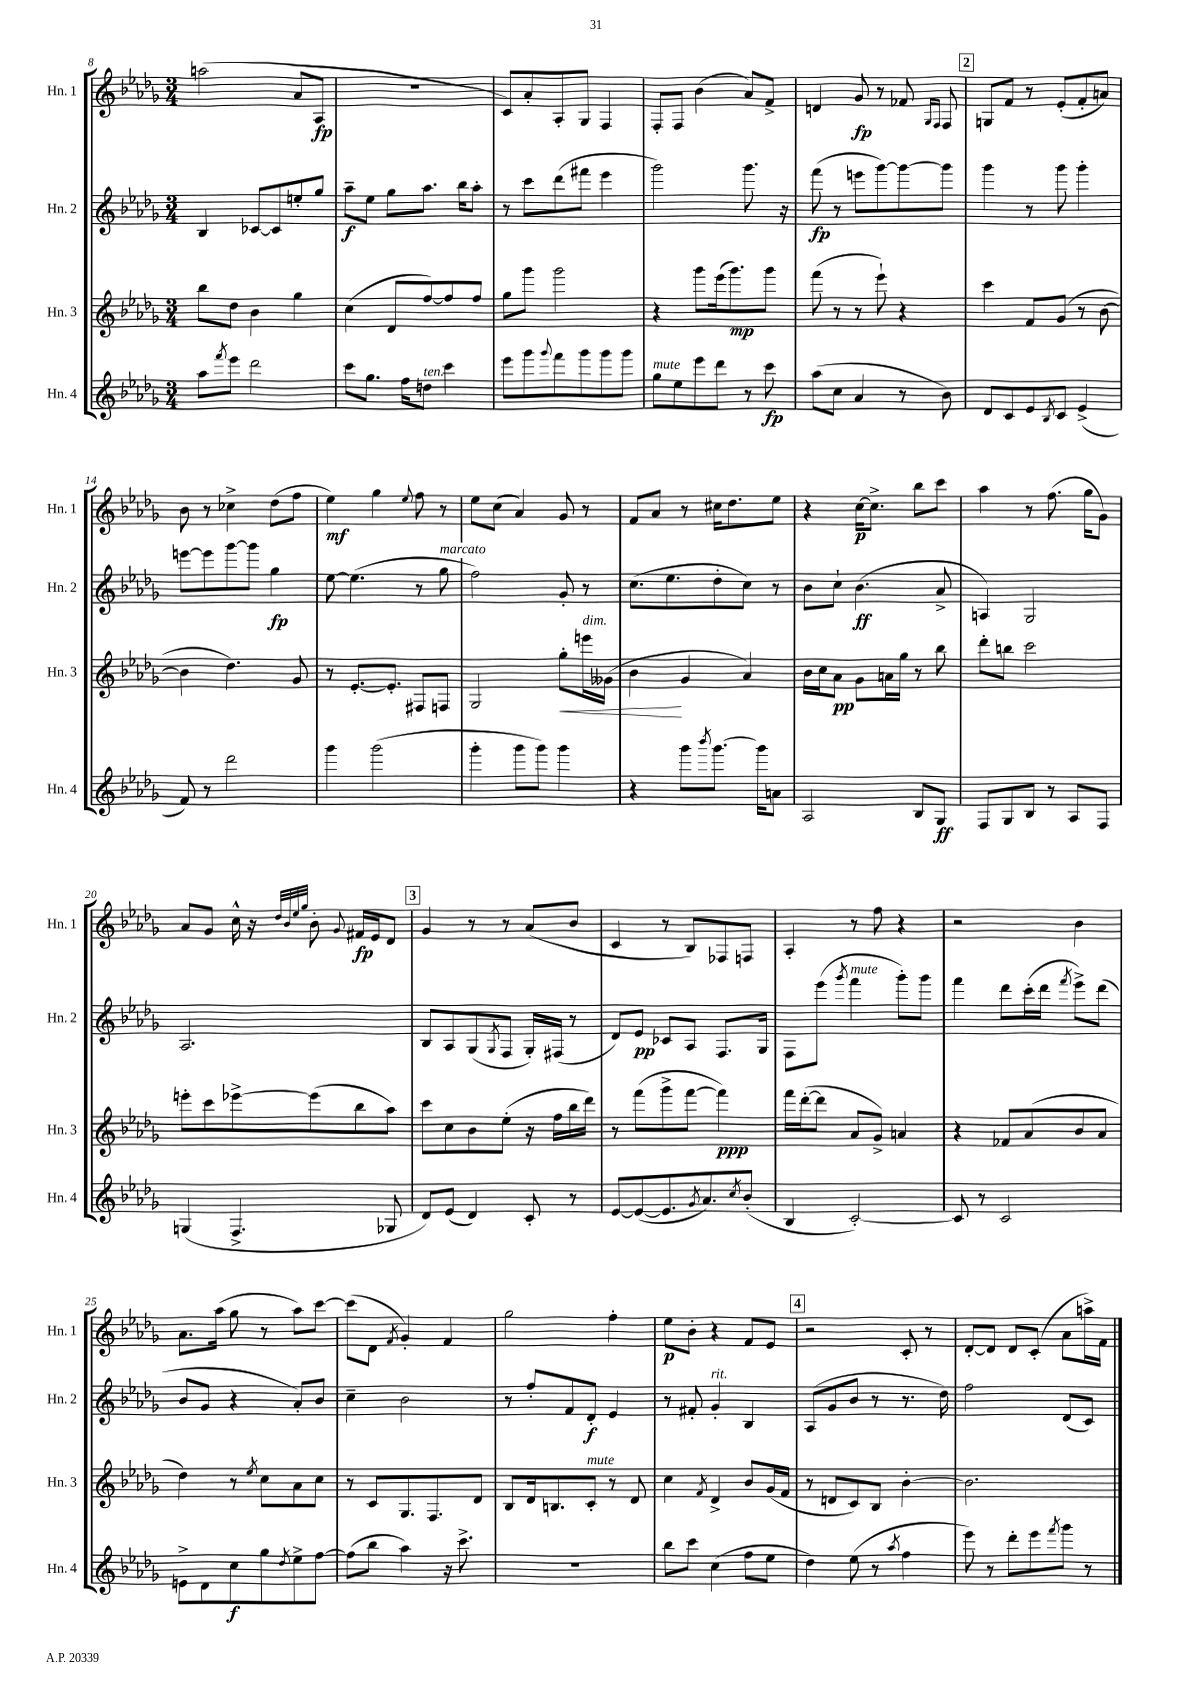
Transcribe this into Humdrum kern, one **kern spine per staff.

**kern	**kern	**kern	**kern
*staff4	*staff3	*staff2	*staff1
*clefG2	*clefG2	*clefG2	*clefG2
*k[b-e-a-d-g-]	*k[b-e-a-d-g-]	*k[b-e-a-d-g-]	*k[b-e-a-d-g-]
*M3/4	*M3/4	*M3/4	*M3/4
8aa-\L	8bb-\L	4B-/	(2aa\
8qfff/	.	.	.
8eee-\J	8dd-\J	.	.
2ddd-\	4b-\	[8c-/L	.
.	.	8c-/]	.
.	4gg-\	8ee'/	8a-/L
.	.	8gg-/J	8A-/J
=	=	=	=
8ccc\L	(4cc\	8aa-~\L	2.r
8.gg-\J	.	8ee-\J	.
.	8d-/L	8gg-\L	.
16ff\LK	.	.	.
8dd\J	[8ff/)	8.aa-\J	.
4ccc\	8ff/]	.	.
.	.	16bb-\LK	.
.	8ff/J	8aa-'\J	.
=	=	=	=
8eee-\L	8gg-\L	8r	8c/L)
8ggg-\	8ggg-\J	8ccc\L	8a-'/
8qqggg-/	.	.	.
8fff\	2ggg-\	(8ddd-\	8A-'/
8ggg-\	.	8fff#\J	8G-/J
8ggg-\	.	4eee-\	4F/
8ggg-\J	.	.	.
=	=	=	=
8gg-\L	4r	2ggg-\)	8F'/L
8ee-\	.	.	8F/J
8eee-\	8ggg-\L	.	(4b-\
8ddd-\J	(16eee-\k	.	.
.	8.ggg-\)	.	.
8r	.	8.ggg-\	8a-/L)
8ccc\	8ggg-\J	.	8f^/J
.	.	16r	.
=	=	=	=
(8aa-\L	(8fff\	(8fff\	4d/
8cc\J	8r	8r	.
4a-/	8r	8eee\L	8g-/
.	8eee-`\)	[8ggg-\)	8r
8r	4r	8ggg-\_	8f-/
.	.	.	16qqG-/LL
.	.	.	16qqF/JJ
8b-\)	.	8ggg-\]J	8F/
=	=	=	=
8d-/L	4ccc\	4ggg-\	8G/L
8c/	.	.	8f/J
8e-/	8f/L	8r	8r
8qB-/	.	.	.
8c/J	(8g-/J	8ggg-\	(8e-'/L
(4e-^/	8r	4ggg-'\	8f'/
.	[8b-\	.	8a/J)
=	=	=	=
8f/)	4b-\]	[8eee\L	8b-\
8r	.	8eee\]	8r
2ddd-\	4.dd-\)	[8ggg-\	4cc-^\
.	.	8ggg-\]J	.
.	.	4gg-\	(8dd-\L
.	8g-/	.	8ff\J
=	=	=	=
4ggg-\	8r	[8ee-\	4ee-\)
.	[8.e-'/L	(4.ee-\]	.
(2ggg-\	.	.	4gg-\
.	8.e-'/]J	.	.
.	.	.	8qqee-/
.	8F#/L	8r	8ff\
.	8F/J	8gg-\	8r
=	=	=	=
4ggg-'\	2G-/	2ff\)	8ee-\L
.	.	.	(8cc\J
8ggg-\L	.	.	4a-/)
8ggg-\J)	.	.	.
4ggg-\	8gg-'\L	8g-'/	8g-/
.	16eee\L	8r	8r
.	(16g--\JJ	.	.
=	=	=	=
4r	4b-\	(8.cc\L	8f/L
.	.	.	8a-/J
.	.	8.ee-\	.
8ggg-\L	4g-/	.	8r
8qbbb-/	.	.	.
[8.ggg-\J	.	8dd-'\	16cc#\LK
.	.	.	8.dd-\
.	4a-/)	8cc\J)	.
16ggg-\]LK	.	.	.
8a\J	.	8r	8ee-\J
=	=	=	=
2A-/	16b-\LL	8b-\L	4r
.	16cc\J	.	.
.	8a-\J	8cc`\J	.
.	8g-\L	(4.b-\	[16cc\LK
.	.	.	8.cc^\]J
.	16a\L	.	.
.	16gg-\JJ	.	.
8B-/L	8r	.	8bb-\L
8G-/J	8bb-\	8a-^/	8ccc\J
=	=	=	=
8F/L	8ddd-'\L	4A/)	4aa-\
8G-/	8bb\J	.	.
8B-/J	2ccc\	2G-/	8r
8r	.	.	(8.ff\
8A-/L	.	.	.
.	.	.	16gg-\LK
8F/J	.	.	8g-\J)
=	=	=	=
(4G/	8eee'\L	2.A-/	8a-/L
.	8ccc\	.	8g-/J
4.F^/	[8eee-^\	.	16cc^^\
.	.	.	16r
.	.	.	32qqdd-/LLL
.	.	.	32qqb-/
.	.	.	32qqee-/
.	.	.	32qqgg-/JJJ
.	(8eee-\]	.	8b-'\
.	.	.	8qqg-/
.	8bb-\	.	16f#/LL
.	.	.	16e-/J
8G-/	8aa-\J)	.	8d-/J
=	=	=	=
8d-/L)	8ccc\L	8B-/L	4g-/
(8e-/J	8cc\	8A-/	.
4d-/)	8b-\	(8G-/	8r
.	.	8qG-/	.
.	(8ee-'\J	8F/J	8r
8c'/	16r	16G-'/LL)	(8a-/L
.	16ff\LL	(16F#/JJ	.
8r	16bb-\	8r	8b-/J
.	16ddd-\JJ)	.	.
=	=	=	=
[8e-/L	8r	8d-/L)	4c/
(8e-/_	(8fff\L	8e-/J	.
8.e-/]	8ggg-^\	8c-/L	8r
.	[8fff\J	8A-/J	8B-/L)
8qg-/	.	.	.
8.a-/)	.	.	.
.	4fff\])	8.F/L	8F-/
8qcc/	.	.	.
(8b-'/J	.	.	8F/J
.	.	16G-/Jk	.
=	=	=	=
4B-/	16fff\LL	8F\L	4A-'/
.	([16ddd-'\J	.	.
.	8ddd-\]J	(8eee-\J	.
.	.	8qggg-/	.
[2c'/)	8a-/L	4fff\	8r
.	8g-^/J)	.	8ff\
.	4a/	8ggg-'\L)	4r
.	.	8ggg-\J	.
=	=	=	=
8c/]	4r	4fff\	2r
8r	.	.	.
2c/	8f-/L	8ddd-\L	.
.	(8a-/	(16ccc'\L	.
.	.	16ddd-\JJ	.
.	.	8qfff/	.
.	8b-/	8eee-^\L)	4b-\
.	8a-/J	(8ddd-\J	.
=	=	=	=
8e^\L	4dd-\)	8b-/L	8.a-\L
8d-\	.	8g-/J	.
.	.	.	(16aa-\Jk
8cc\	8r	4r	8gg-\
.	8qee-/	.	.
8gg-\	8cc\L	.	8r
8qdd-/	.	.	.
8ee-^\	8a-\	8a-'/L)	8aa-\L)
[8ff\J	8cc\J	8b-/J	[8ccc\J
=	=	=	=
(8ff\]L	8r	4cc~\	(8ccc\]L
8bb-\J	8c/L	.	8d-\J
.	.	.	8qf/
4aa-\)	8.G-/	2b-\	4g-'/)
.	8.F/	.	.
16r	.	.	4f/
8.ccc^\	.	.	.
.	8d-/J	.	.
=	=	=	=
2.r	8B-/L	8r	2gg-\
.	16d-/k	8ff'/L	.
.	8.B/	.	.
.	.	8f/	.
.	8c'/J	8d-'/J	.
.	8r	4e-/	4ff'\
.	8d-/	.	.
=	=	=	=
8bb-\L	4cc\	8r	8ee-\L
8ccc\J	.	8f#'/	8b-'\J
.	8qf/	.	.
(4cc\	4d-^/	4g-'/	4r
8ff\L	8b-/L	4B-/	8f/L
8ee-\J	(16g-/L	.	8e-/J
.	16f/JJ	.	.
=	=	=	=
4dd-\)	8r	(8A-/L	2r
.	8d/L	8g-/	.
(8ee-\	8c/)	8b-/J	.
8r	8B-/J	8r	.
8qaa-/	.	.	.
4ff\	[4b-'\	8.r	8c'/
.	.	.	8r
.	.	16dd-\)	.
=	=	=	=
8eee-\)	2.b-\]	2ff\	[8d-'/L
8r	.	.	8d-/]J
8ddd-'\L	.	.	8d-/L
8eee-\	.	.	(8c'/J
8qfff/	.	.	.
8ggg-\J	.	(8d-/L	8a-\L
8r	.	8c/J)	16aa^\L)
.	.	.	16f\JJ
==	==	==	==
*-	*-	*-	*-
